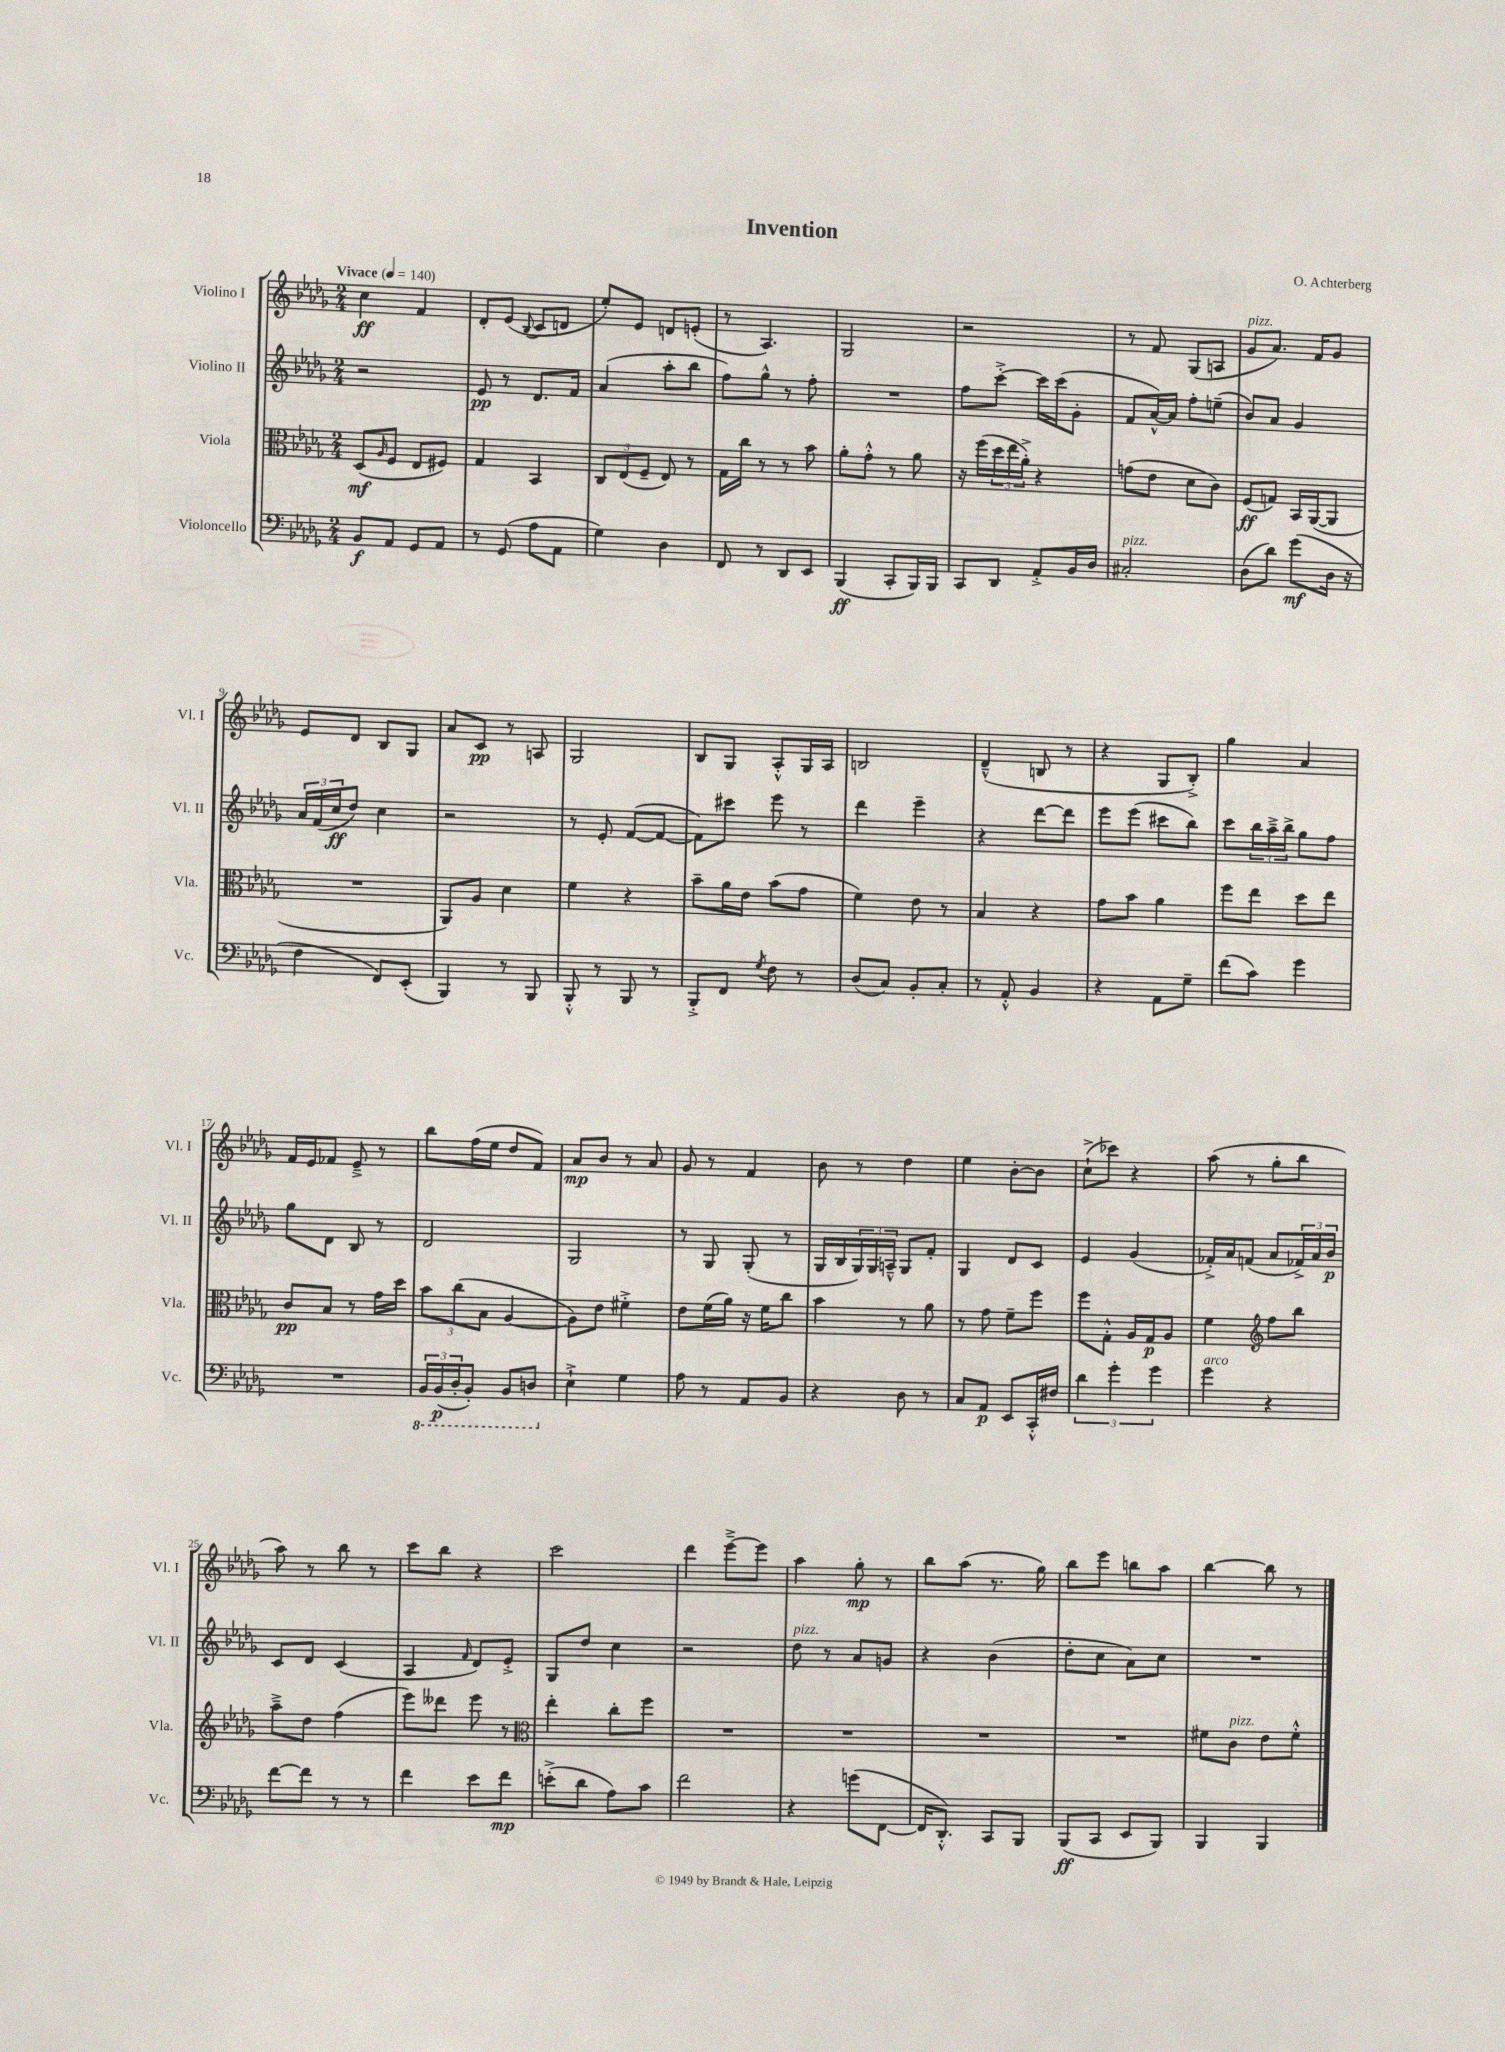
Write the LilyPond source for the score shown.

\header { title = "Invention" composer = "O. Achterberg" }
<<
\new StaffGroup <<
\new Staff = "s0" \with { instrumentName = "Violino I" shortInstrumentName = "Vl. I" } {
    \clef treble \key des \major \numericTimeSignature \time 2/4 \tempo "Vivace" 4 = 140
    c''4\ff f'4 |
    des'8-. ees'8( \appoggiatura { bes8 } c'8 d'8 |
    ees''8-.) ees'8 d'8 e'8-.( |
    r8 aes4.) |
    ges2 |
    r2 |
    r8 f'8 ges8( a8 |
    ges'8^\markup { \italic "pizz." } aes'8.) f'16 ges'8 |
    ees'8 des'8 bes8 ges8 |
    aes'8 c'8\pp r8 a8 |
    ges2 |
    bes8 ges8 aes8-.-^ ges16 aes16 |
    b2 |
    des'4---^( b8 r8 |
    r4 ges8 bes8-.->) |
    ges''4 aes'4 |
    f'16 ees'16 fes'8 ees'8---> r8 |
    bes''8 f''16( ees''16 des''8 f'8) |
    aes'8\mp bes'8 r8 aes'8 |
    ges'8 r8 f'4 |
    bes'8 r8 des''4 |
    ees''4 bes'8~-. bes'8 |
    c''8-!->( ces'''8) r4 |
    aes''8( r8 ges''8-. bes''8 |
    aes''8) r8 bes''8 r8 |
    c'''8 bes''8 r4 |
    c'''2 |
    des'''4 ees'''8~---> ees'''8 |
    aes''4 ges''8-.\mp r8 |
    bes''8 aes''8( r8. ges''16) |
    bes''8 ees'''8 b''8 aes''8 |
    bes''4~ bes''8 r8 \bar "|." |
}
\new Staff = "s1" \with { instrumentName = "Violino II" shortInstrumentName = "Vl. II" } {
    \clef treble \key des \major \numericTimeSignature \time 2/4
    r2 |
    ees'8\pp r8 des'8. f'16 |
    aes'4( aes''8-. bes''8 |
    f''8) ges''8-^ r8 f''8-. |
    R2 |
    f''8 c'''8~-.-> c'''16 c'''16( ges'8-. |
    f'8 aes'16~-^) aes'16 f''8-. e''8--( |
    bes'8) aes'8 ges'4 |
    \tuplet 3/2 { aes'16 f'16( c''16\ff } des''8) c''4 |
    r2 |
    r8 ees'8-. f'8~( f'8~ |
    f'8) cis'''8 ees'''8 r8 |
    des'''4 ees'''4-- |
    r4 des'''8~ des'''8 |
    ees'''8 ees'''8( cis'''8 bes''8) |
    c'''8 \tuplet 3/2 { bes''16 aes''16---> bes''16-> } ges''8 f''8 |
    ges''8 des'8 bes8 r8 |
    des'2 |
    ges2 |
    r8 ges8 ges8-.( r8 |
    ges16 bes16 \tuplet 3/2 { ges16) ges16 a16---^ } ges8 f'8-. |
    ges4 des'8 c'8 |
    ees'4 ges'4( |
    fes'16-.->) aes'16 f'8( aes'8 \tuplet 3/2 { fes'16->) aes'16 bes'16\p } |
    c'8 des'8 c'4( |
    aes4 \grace { f'16 } des'8) ees'8-.-> |
    ges8 des''8 c''4 |
    r2 |
    des''8^\markup { \italic "pizz." } r8 aes'8 g'8 |
    r4 bes'4( |
    des''8-. c''8 aes'8) c''8 |
    R2 \bar "|." |
}
\new Staff = "s2" \with { instrumentName = "Viola" shortInstrumentName = "Vla." } {
    \clef alto \key des \major \numericTimeSignature \time 2/4
    des8\mf( \grace { aes16 } f8 ees8 fis8) |
    ges4 bes,4 |
    \tuplet 3/2 { c8 ees8( f8-- } ees8) r8 |
    ges16 c''16 r8 r8 bes'8 |
    aes'8-. ges'8-.-^ r8 aes'8 |
    r16 f''16( \tuplet 3/2 { des''16 ees''16 aes'16-.->) } r4 |
    g'8( ees'8 des'8 c'8) |
    f8\ff( g8) bes,16 aes,16~( aes,8 |
    R2 |
    aes,8) aes8 des'4 |
    f'4 r4 |
    bes'8-- aes'16 ees'16 bes'8( ges'8 |
    f'4) ees'8 r8 |
    bes4 r4 |
    ges'8 bes'8 aes'4 |
    f''8 ees''8 des''8 ees''8 |
    c'8\pp bes8 r8 ges'16 des''16 |
    \tuplet 3/2 { bes'8 c''8( bes8 } aes4~ |
    aes8) ees'8 fis'4-.-> |
    ees'8 f'16( aes'16) r16 f'16 c''8 |
    bes'4 r8 aes'8 |
    r8 ges'8 f'8-- f''8 |
    f''8 ges8-.-^ aes16 ges16\p aes8 |
    f'4 \clef treble f''8 bes''8 |
    aes''8---> des''8 f''4( |
    ees'''8) deses'''8 ees'''8 r8 |
    \clef alto ees''4-. c''8-. f''8 |
    R2 |
    R2 |
    R2 |
    R2 |
    fis'8 c'8^\markup { \italic "pizz." } ees'8 fis'8-.-^ \bar "|." |
}
\new Staff = "s3" \with { instrumentName = "Violoncello" shortInstrumentName = "Vc." } {
    \clef bass \key des \major \numericTimeSignature \time 2/4
    bes,8\f aes,8 ges,8 aes,8 |
    r8 ges,8( aes8 aes,8 |
    ges4) des4 |
    f,8 r8 des,8 ees,8 |
    bes,,4\ff( c,8-. bes,,16) bes,,16 |
    c,8 des,8 aes,8-.-> bes,16 des16 |
    cis2-.^\markup { \italic "pizz." } |
    des8( des'8) ges'8\mf( des16 r16 |
    f4 f,8) ees,8-.( |
    bes,,4) r8 bes,,8 |
    bes,,8-.-^ r8 bes,,8 r8 |
    bes,,8-.-> f,8 \acciaccatura { ges8 } f8 r8 |
    des8( c8) bes,8-. c8-. |
    r8 aes,8-.-^ bes,4 |
    r4 aes,8 ges8-- |
    f'8( c'8) ges'4 |
    R2 |
    \tuplet 3/2 { \ottava #-1 bes,,16 bes,,16\p( des,16-. } bes,,8-.) bes,,8 d,8 \ottava #0 |
    ees4-!-> ges4 |
    aes8 r8 aes,8 bes,8 |
    r4 des8 r8 |
    c8 aes,8\p ees,8 c,16-.-^ fis16 |
    \tuplet 3/2 { des'4 ges'4-. ges'4 } |
    ges'4^\markup { \italic "arco" } r4 |
    f'8~ f'8 r8 r8 |
    f'4 ees'8 f'8\mp |
    e'8-.->( des'8 aes8) c'8 |
    f'2 |
    r4 g'8( f,8~ |
    f,16 des,8.-.-^) c,8 bes,,8 |
    bes,,8\ff( c,8 ees,8 bes,,8) |
    bes,,4 bes,,4 \bar "|." |
}
>>
>>
